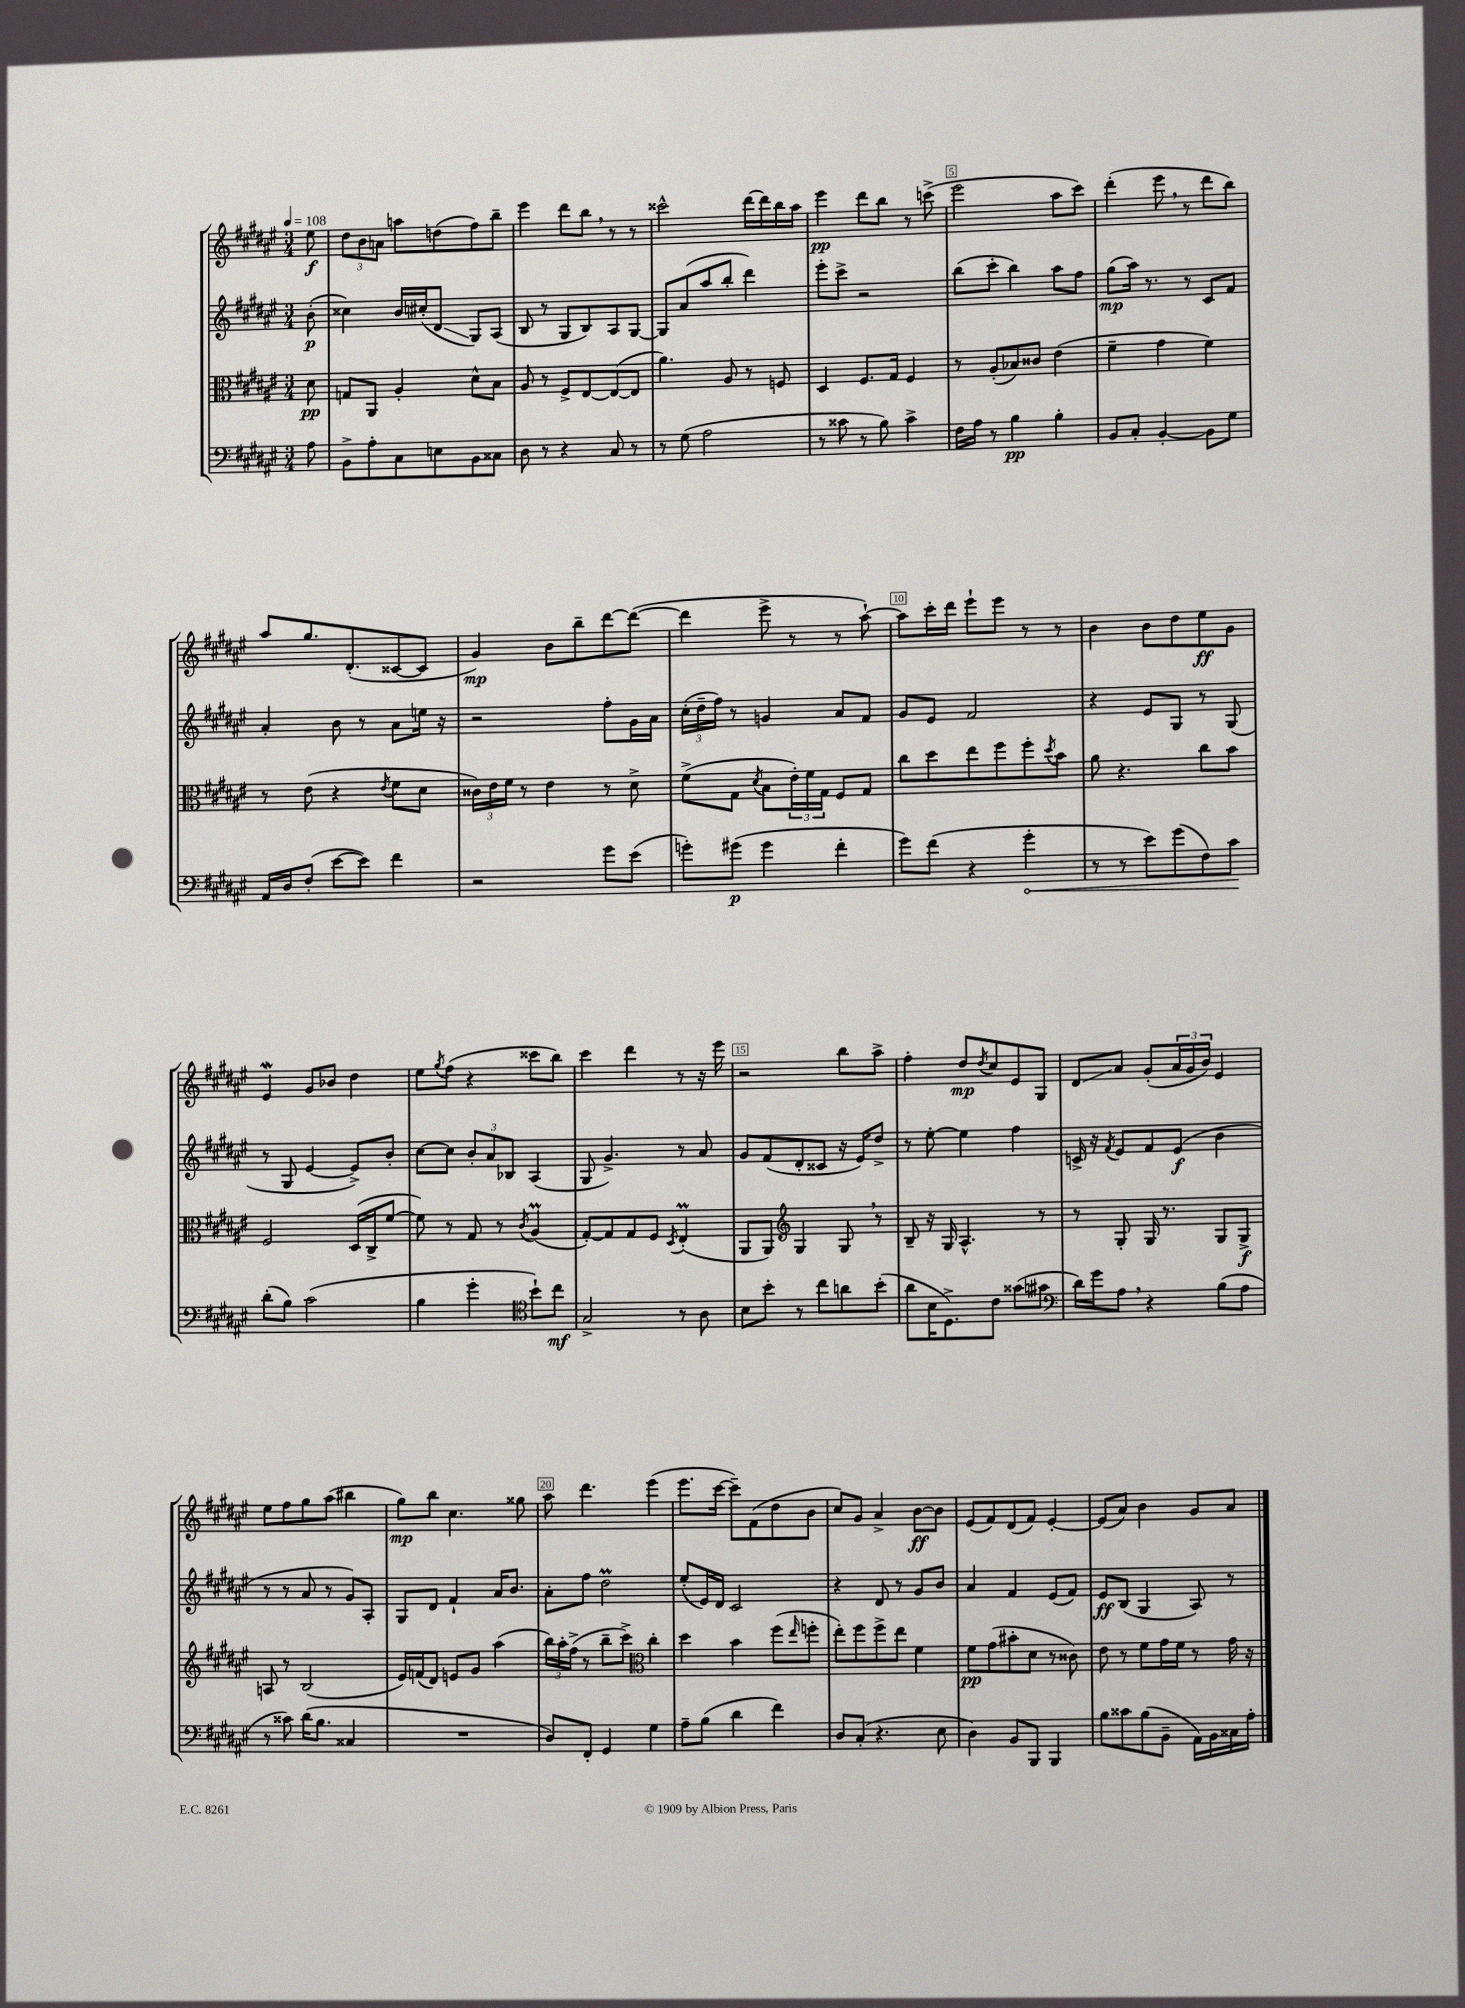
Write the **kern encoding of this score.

**kern	**kern	**kern	**kern
*staff4	*staff3	*staff2	*staff1
*clefF4	*clefC3	*clefG2	*clefG2
*k[f#c#g#d#a#e#]	*k[f#c#g#d#a#e#]	*k[f#c#g#d#a#e#]	*k[f#c#g#d#a#e#]
*M3/4	*M3/4	*M3/4	*M3/4
*MM108	*MM108	*MM108	*MM108
8A#	8d#	(8b'	8ee#
=	=	=	=
8BB^	8G	4cc##)	12dd#
.	.	.	12b
8A#'	8AA#	.	.
.	.	.	12a
8C#	4A#'	16b	8aa
.	.	(16cc#'	.
8E	.	8d#	(8dd
8BB	8d#^^	8G#)	8ff#)
8C##	8B	(8A#	8bb~
=	=	=	=
8D#	8A#	8B	4eee#
8r	8r	8r	.
4r	8F#^	8G#	8ddd#
.	[8E#	8B)	8bb
8C#	(8E#_	8A#	8r
8r	8E#]	[8G#	8r
=	=	=	=
8r	4.a#)	8G#]	2ccc##^^
(8G#	.	(8a#	.
2A#	.	8aa#	.
.	8A#	8bb'	.
.	8r	4ddd#)	[16ddd#
.	.	.	16ddd#]
.	8F	.	16bb
.	.	.	16aa#
=	=	=	=
8r	4D#	8eee#'	4eee#
8c##	.	8ccc#^	.
8r	8.F#	2r	8ddd#
8B)	.	.	8bb
.	16G#	.	.
4c##^	4F#	.	8r
.	.	.	(8ccc^
=	=	=	=
16F#	8r	(8bb	2eee#
16A#	.	.	.
8r	(8A#'	8ccc#'	.
4B	8B-)	4bb)	.
.	8c##	.	.
4B'	(4e#	8aa#	8aa#
.	.	8ff#	8ccc#)
=	=	=	=
8BB	4f#~	(8gg#	(4ddd#'
8C#'	.	16aa#)	.
.	.	8.r	.
[4BB'	4g#	.	8eee#
.	.	8r	8r
8BB]	4f#)	8c#	8ddd#
8G#	.	8f#	8bb)
=	=	=	=
16AA#	8r	4a#'	8aa#
16D#	.	.	.
(8F#'	(8e#	.	8.gg#
[8e#	4r	8b	.
.	.	.	(8.d#'
8e#])	.	8r	.
.	8qe#	.	.
4f#	8f#	8a#	[8c##
.	8d#	16ee	8c##]
.	.	16r	.
=	=	=	=
2r	24c##)	2r	4g#)
.	24e#	.	.
.	24f#	.	.
.	8r	.	.
.	4e#	.	8b
.	.	.	8bb~
8g#	8r	8ff#'	[8ddd#
(8e#	8d#^	16g#	(8ddd#_
.	.	16a#	.
=	=	=	=
8g')	(8f#^	(24cc#'	4ddd#]
.	.	24dd#~	.
.	.	24ff#)	.
(8g#	8G#	8r	.
.	8qd#	.	.
4g#	8B	4g	8eee#^
.	24e#')	.	8r
.	24f#	.	.
.	24G#	.	.
4f#'	8F#	8a#	8r
.	8G#	8f#	[8aa#`)
=	=	=	=
8g#)	8cc#	8g#	8aa#]
(8f#	8dd#	8e#	16ccc#'
.	.	.	16ddd#
4r	8ee#	2f#	8eee#`
.	8ff#	.	8eee#
4g#'	8ff#'	.	8r
.	8qdd#	.	.
.	8b	.	8r
=	=	=	=
8r	8a#	4r	4b
8r	4.r	.	.
8e#)	.	8e#	8b
(8g#	.	8G#	8dd#
8F#)	8cc#	8r	8ee#
8c#	8b	(8G#	8g#
=	=	=	=
(8d#'	2F#	8r	4e#
8B)	.	8G#	.
(2c#	.	[4e#	8g#
.	.	.	8b-
.	(16D#	8e#^])	4dd#
.	16C#^	.	.
.	[8f#	8b'	.
=	=	=	=
4B	8f#])	[8cc#	8ee#
.	.	.	8qgg#
.	8r	8cc#]	(8ff#
4g#'	8G#	12b'	4r
.	.	12a#	.
.	8r	.	.
.	.	12B-	.
*clefC4	*	*	*
.	8qc#	.	.
8b`)	(4A#	(4A#	8ccc##
8cc#	.	.	8bb)
=	=	=	=
2G#^	[8G#')	8G#	4ccc#
.	8G#]	4.g#^)	.
.	8G#	.	4ddd#
.	8F#	.	.
.	8qD#	.	.
8r	(4E#'	8r	8r
8A#	.	8a#	16r
.	.	.	16eee#
=	=	=	=
8B	8AA#	8g#	2r
8b'	8AA#)	(8f#	.
*	*clefG2	*	*
8r	4G#	8d#'	.
8cc#	.	8c##	.
8a	8G#	16r	8bb
.	.	16e#)	.
(8b'	8r	8dd#^	8aa#^
=	=	=	=
8a#	8B~	8r	4ff#'
16B	16r	[8ee#'	.
8.D#^)	16G#	.	.
.	4.A#^^	4ee#]	8dd#
.	.	.	8qdd#
8c#	.	.	8cc#
(8g##	.	4ff#	8e#
8g#	8r	.	8G#
=	=	=	=
*clefF4	*	*	*
16d#)	8r	16c^	8d#
16g#	.	16r	.
.	.	8qf#	.
8A#	8G#'	8e#	8a#
4r	16G#	8f#	(8g#'
.	8.r	.	.
.	.	(8e#	24a#
.	.	.	24g#
.	.	.	24b)
(8B	8G#	4b	4e#
8A#	8G#^	.	.
=	=	=	=
8r	8A	8r	8ee#
8c##)	8r	8r	8ff#
(16d#	(2B	8a#	8gg#
8.B	.	.	.
.	.	8r	(8aa#
4C##	.	8g#)	4bb#
.	.	8A#'	.
=	=	=	=
2.r	16e#)	8G#	8gg#)
.	(16f	.	.
.	8d#)	8d#	8bb
.	8e	4f#`	4.cc#
.	8g#	.	.
.	(4aa#	16a#	.
.	.	8.b	.
.	.	.	8gg##
=	=	=	=
8D#)	24bb)	8a#'	8aa#
.	24aa#'	.	.
.	(24ff#^	.	.
8FF#'	8r	8ff#	4.ddd#
4GG#	8bb~	2dd#	.
.	8ccc#^)	.	.
*	*clefC3	*	*
4G#	4cc#'	.	(4eee#
=	=	=	=
8A#~	4dd#	(8ee#'	8.eee#
(8B	.	16e#)	.
.	.	16d#	[16ccc#
4d#	4b	2c#	8ccc#~])
.	.	.	(8f#
4f#)	(8ff#	.	8dd#
.	16qqee#	.	.
.	8ff'	.	8b
=	=	=	=
8D#	8ee#')	4r	8cc#)
(8C#'	8ff#	.	8g#
4.r	8ff#^	8d#	4a#^
.	8ee#	8r	.
.	4f#	8g#	[8b
8E#	.	8b	8b]
=	=	=	=
4D#)	8f#	4a#	(8e#
.	(8g#	.	8f#)
8BB	8b#'	4f#	(8d#
8BBB	8d#	.	8f#)
4BBB	8r	(8e#	[4e#'
.	8c##)	8f#)	.
=	=	=	=
8B	8e#	8e#	(8e#]
8c##	8r	(8B	8a#)
(8B	8f#	4G#	4b
8BB~	16g#	.	.
.	16f#	.	.
16AA#)	8r	8A#)	8g#
16BB	.	.	.
16C##	16g#	8r	8a#
16A#'	16r	.	.
==	==	==	==
*-	*-	*-	*-
